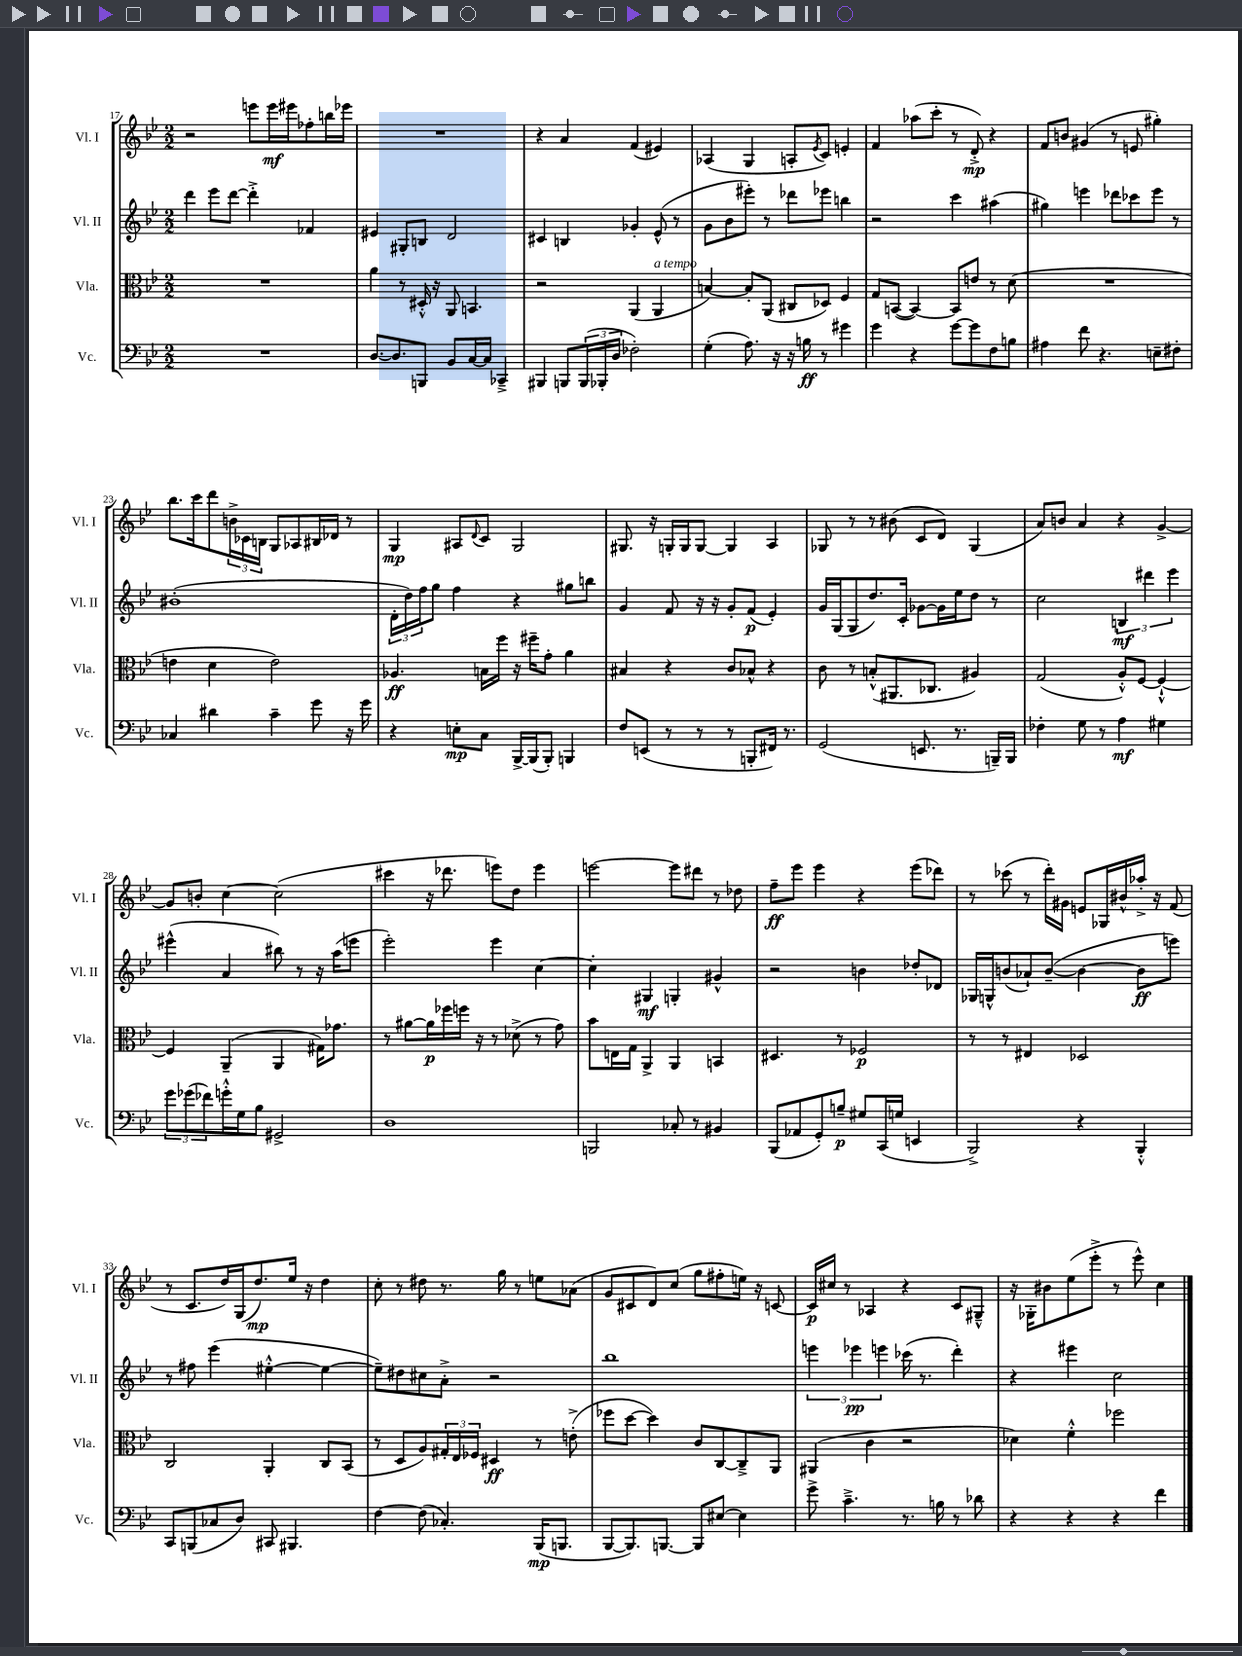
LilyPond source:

<<
\new StaffGroup <<
\new Staff = "s0" \with { instrumentName = "Vl. I" shortInstrumentName = "Vl. I" } {
    \clef treble \key bes \major \numericTimeSignature \time 2/2
    r2 e'''8 e'''16\mf eis'''16 fes''8-. b''16 ees'''16 |
    R1 |
    r4 a'4 f'4( eis'4) |
    aes4( g4 a8-. \acciaccatura { ees'8 } c'8) e'4-. |
    f'4 aes''8( c'''8-. r8 d'8-.->\mp) r4 |
    f'8 b'8 gis'4( r8 e'8 gis''4-.) |
    bes''8. c'''16 d'''8 \tuplet 3/2 { b'16-> ces'16 b16 } g8 aes8 bis16 des'16 r8 |
    g4\mp ais8 \appoggiatura { d'8 } c'8 g2 |
    gis8. r16 g16-. g16 g8~ g4 a4 |
    ges8 r8 r8 bis'8( c'8 d'8) ges4( |
    a'8) b'8 a'4 r4 g'4~-> |
    g'8 b'8-. c''4~ c''2( |
    cis'''4 r16 des'''8. e'''8) d''8 e'''4 |
    e'''2~ e'''8 dis'''8 r8 des''8 |
    f''8--\ff ees'''8 ees'''4 r4 ees'''8( des'''8) |
    r8 ces'''8( r8 d'''16-.) gis'16 e'8 ges16 bis'16-^ aes''16-.-> r16 f'8( |
    r8 c'8. d''16) g16( d''8.\mp) ees''16 r16 d''4 |
    c''8-. r8 dis''8 r8. g''16 r8 e''8 aes'8( |
    g'8 cis'8 d'8) c''8( g''8 fis''8-. e''16) r16 c'8~ |
    c'16\p cis''16 r8 aes4 r4 c'8 gis8---^ |
    r16 ges16-. bis'8 ees''8( ees'''8-.-> r8 ees'''8-^) c''4 \bar "|." |
}
\new Staff = "s1" \with { instrumentName = "Vl. II" shortInstrumentName = "Vl. II" } {
    \clef treble \key bes \major \numericTimeSignature \time 2/2
    d'''4 ees'''8 d'''8~ d'''4-.-> fes'4 |
    eis'4 gis8-. b8 d'2 |
    cis'4 b4 ges'4-. ees'8-^( r8 |
    g'8 bes'8 eis'''8-.) r8 des'''8 ees'''8 b''4 |
    r2 c'''4 ais''4( |
    gis''4) e'''4 des'''8 ces'''8 e'''8 r8 |
    bis'1-.( |
    \tuplet 3/2 { d'16-. d''16) f''16 } g''8 f''4 r4 gis''8 b''8 |
    g'4 f'8 r16 r16 g'8-. f'8\p( ees'4-.) |
    g'16 g16( g8 d''8.) c'16-. ges'8~ ges'16 ees''16 d''8 r8 |
    c''2 \tuplet 3/2 { b4\mf dis'''4 ees'''4 } |
    eis'''4-^( a'4 bis''8) r8 r16 a''16( e'''8 |
    ees'''2-.) ees'''4 c''4~ |
    c''4-. gis4\mf g4-. gis'4-^ |
    r2 b'4 des''8-. des'8 |
    ges16 g16-^ b'8( aes'8-!) b'8~--( b'4~ b'8\ff e'''8) |
    r8 fis''8 ees'''4( eis''4~-.-^ eis''4~ |
    eis''8--) dis''8 cis''8 a'8-.-> r2 |
    bes''1 |
    \tuplet 3/2 { e'''4 ees'''4\pp e'''4 } ces'''16( r8. d'''4-.) |
    r4 eis'''4 c''2 \bar "|." |
}
\new Staff = "s2" \with { instrumentName = "Vla." shortInstrumentName = "Vla." } {
    \clef alto \key bes \major \numericTimeSignature \time 2/2
    R1 |
    a'4 r8 dis16-.-^ r16 a,8 b,4. |
    r2 a,4( a,4^\markup { \italic "a tempo" } |
    b4~) b8-. a,8( cis8 des8) f4 |
    g8 b,8~( b,4~) b,8 e'8 r8 d'8( |
    R1 |
    e'4 d'4 e'2) |
    aes4.\ff b16 f''16 r16 fis''16-- g'8-. a'4 |
    bis4 r4 c'8 bes8-^ r4 |
    c'8 r8 b8-.-^( ais,8. ces8. ais4) |
    g2( a8-.-^) f8~ f4~-!-^ |
    f4 a,4--( a,4 gis16) ges'8. |
    r8 ais'8~ ais'16\p fes''16 f''16 r16 r8 des'8->( r8 g'8) |
    bes'8 e16 g16 a,4-> a,4 b,4 |
    dis4. r8 fes2\p |
    r8 r8 eis4 des2 |
    c2 a,4-. c8 bes,8( |
    r8 d8 a8) \tuplet 3/2 { gis16-. ees16 fes16 } dis4\ff r8 e'8-.->( |
    fes''8 d''8~ d''4) c'8 c8~ c8---> a,8 |
    ais,4( c'4 r2 |
    des'4) f'4-.-^ fes''2 \bar "|." |
}
\new Staff = "s3" \with { instrumentName = "Vc." shortInstrumentName = "Vc." } {
    \clef bass \key bes \major \numericTimeSignature \time 2/2
    R1 |
    d8.~ d8. b,,8 bes,8 c16~ c16 ces,4---> |
    bis,,4 b,,8 \tuplet 3/2 { b,,16( bes,,16-. d16 } fes2-.) |
    g4-.( a8.) r16 r16 b16\ff r8 gis'4 |
    g'4 r4 g'8~ g'8 f8 b8 |
    ais4 f'8 r4. e8-- fis8-. |
    ces4 dis'4 c'4-- g'8 r16 g'16 |
    r4 e8-.\mp c8 bes,,16~-> bes,,16( bes,,8-.) b,,4 |
    f8 e,8( r8 r8 r8 b,,8-. fis,16) r8. |
    g,2( e,8. r8. b,,16--) b,,16 |
    fes4-. g8 r8 a4\mf gis4 |
    \tuplet 3/2 { g'8 ges'8( fes'8) } g'16-.-^ g16 bes8 gis,2-> |
    d1 |
    b,,2 ces8-. r8 bis,4 |
    bes,,8( aes,8 g,8-.) b8--\p gis8 c,16( g16 e,4 |
    bes,,2->) r4 bes,,4-.-^ |
    c,8 b,,8( ces8 d8) cis,8 bis,,4. |
    f4~ f8( ces4.-.) bes,,16\mp( b,,8. |
    bes,,8~ bes,,8.) b,,8.~ b,,8 eis8~ eis4 |
    g'8-> c'4.---> r8. b16 r8 des'8 |
    r4 r4 r4 f'4 \bar "|." |
}
>>
>>
\layout { \context { \Score currentBarNumber = #17 } }
